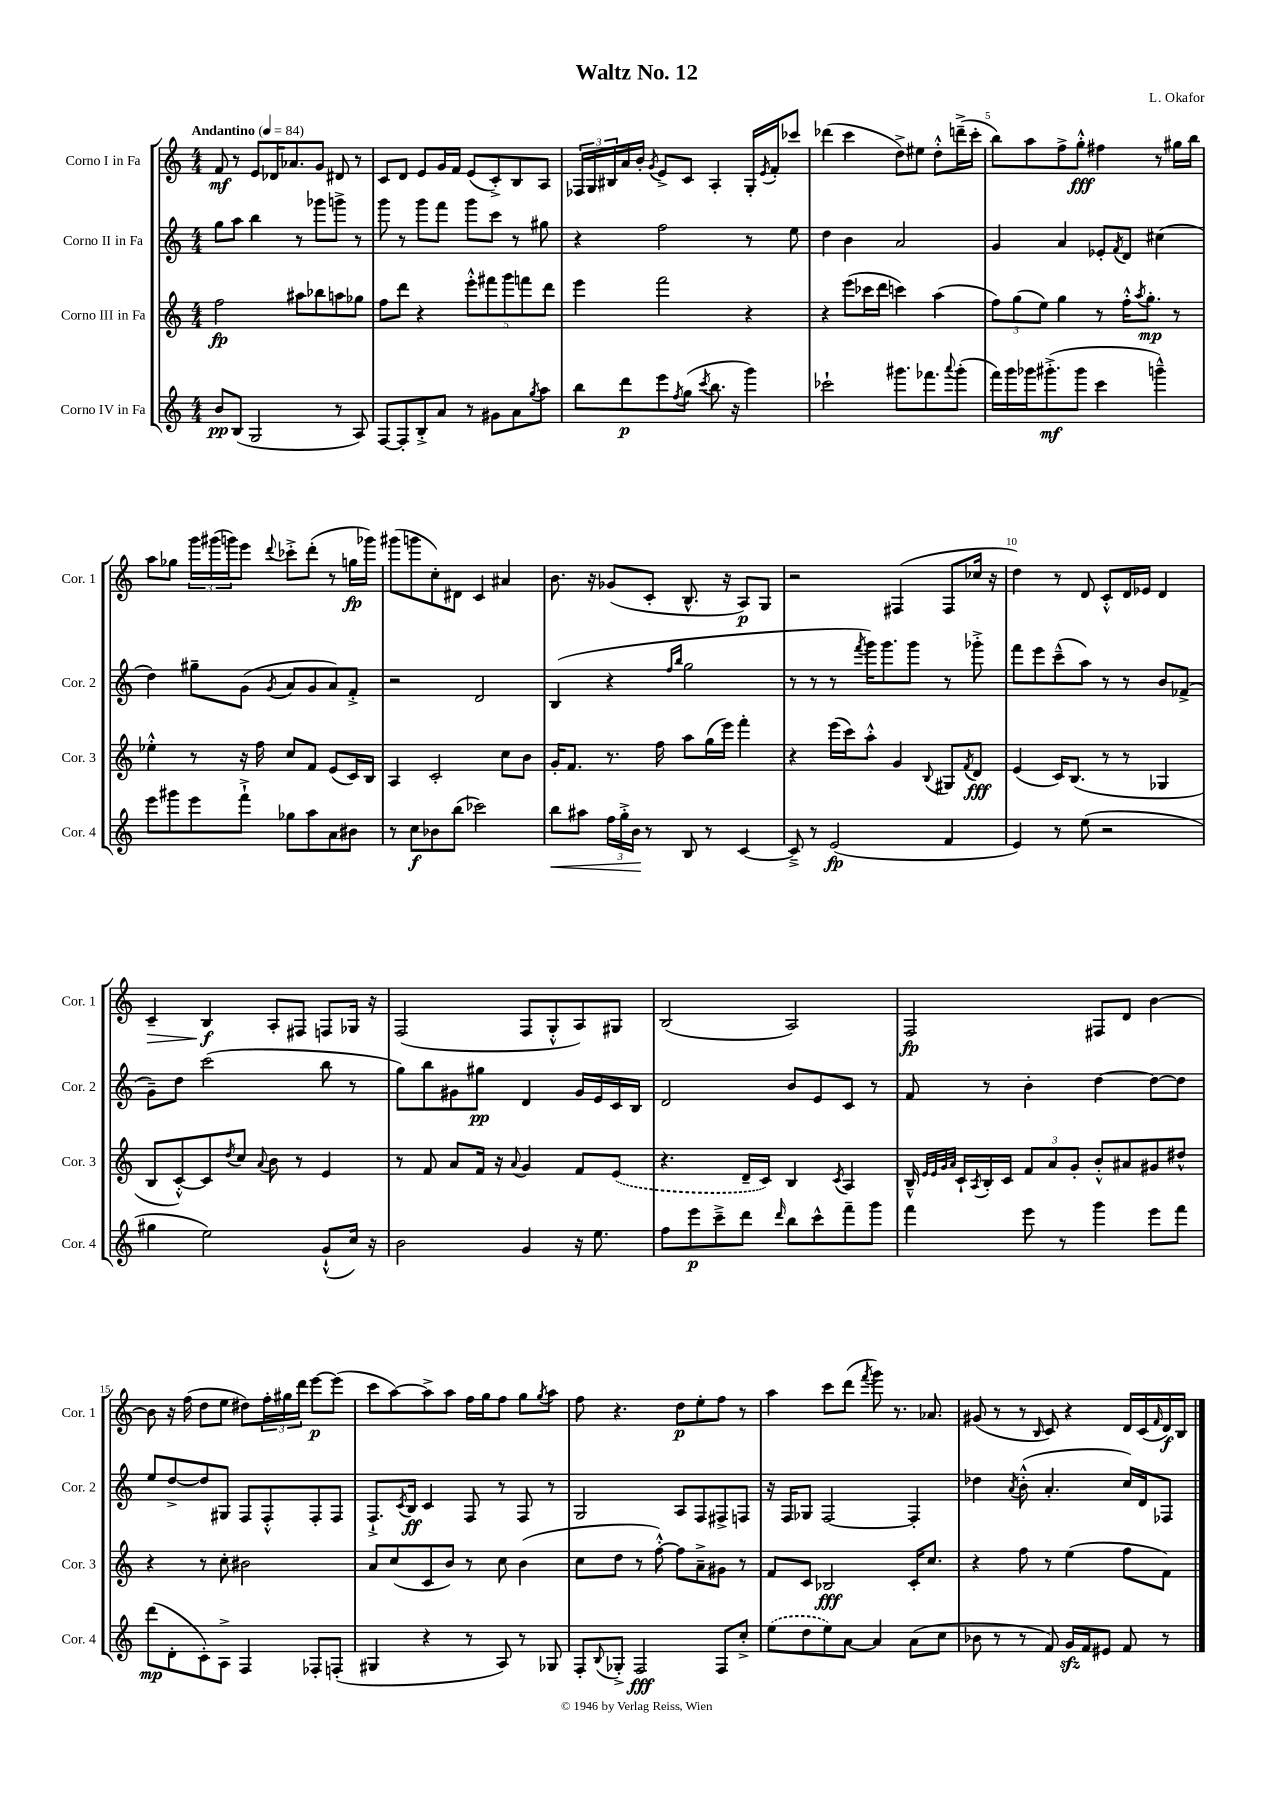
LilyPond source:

\header { title = "Waltz No. 12" composer = "L. Okafor" }
<<
\new StaffGroup <<
\new Staff = "s0" \with { instrumentName = "Corno I in Fa" shortInstrumentName = "Cor. 1" } {
    \clef treble \key c \major \numericTimeSignature \time 4/4 \tempo "Andantino" 4 = 84
    f'8\mf r8 e'8 des'16 aes'8. g'8 dis'8 r8 |
    c'8 d'8 e'8 g'16 f'16 e'8( c'8-.->) b8 a8 |
    \tuplet 3/2 { fes16 g16 bis16 } a'16 b'16-. \acciaccatura { g'8 } e'8-> c'8 a4-. g16-. \acciaccatura { e'8 } f'16-. ces'''8 |
    des'''4( c'''4 d''8->) eis''8 d''8-.-^ d'''16--->( c'''16-. |
    b''8) a''8 f''8-> g''8-.-^\fff fis''4 r8 gis''16 b''16 |
    a''8 ges''8 \tuplet 3/2 { g'''16 gis'''16( g'''16) } e'''8 \appoggiatura { d'''8 } ces'''8-.-> d'''8-.( r8 g''16\fp ges'''16) |
    gis'''8( g'''8 c''8-.) dis'8 c'4 ais'4 |
    b'8. r16 ges'8( c'8-. b8.-^ r16 a8\p) g8 |
    r2 fis4( fis8 ces''16 r16 |
    d''4) r8 d'8 c'8-.-^ d'16 ees'16 d'4 |
    c'4--\> b4\f\! a8-. fis8 f8 ges16 r16 |
    f2( f8 g8-.-^ a8) gis8 |
    b2( a2) |
    f2\fp fis8 d'8 b'4~ |
    b'8 r16 f''16( d''8 e''8 dis''8) \tuplet 3/2 { f''16-. gis''16 d'''16 } e'''8~\p e'''8( |
    c'''8 a''8~) a''8-> a''8 f''16 g''16 f''8 g''8 \acciaccatura { g''8 } a''8 |
    f''8 r4. d''8\p e''8-. f''8 r8 |
    a''4 c'''8 d'''8( \acciaccatura { f'''8 } g'''8) r8. aes'8. |
    gis'8( r8 r8 \grace { b16 } c'8) r4 d'16 c'16( \grace { f'16 } d'16\f) b16 \bar "|." |
}
\new Staff = "s1" \with { instrumentName = "Corno II in Fa" shortInstrumentName = "Cor. 2" } {
    \clef treble \key c \major \numericTimeSignature \time 4/4
    g''8 a''8 b''4 r8 ges'''8 g'''8-> r8 |
    g'''8 r8 g'''8 f'''8 g'''8 c'''8 r8 gis''8 |
    r4 f''2 r8 e''8 |
    d''4 b'4 a'2 |
    g'4 a'4 ees'8-. \acciaccatura { f'8 } d'8 cis''4( |
    d''4) gis''8-- g'8( \acciaccatura { g'8 } a'8 g'8 a'8) f'8-.-> |
    r2 d'2 |
    b4( r4 \grace { f''16 b''16 } g''2 |
    r8 r8 r8 \acciaccatura { f'''8 } g'''16) g'''8. g'''8 r8 ges'''8-.-> |
    f'''8 e'''8 c'''8---^( a''8) r8 r8 b'8 fes'8->( |
    g'8--) d''8 c'''2( b''8 r8 |
    g''8) b''8 gis'8 gis''8\pp d'4 gis'16 e'16 c'16 b16 |
    d'2 b'8 e'8 c'8 r8 |
    f'8 r8 b'4-. d''4~ d''8~ d''8 |
    e''8 d''8~-> d''8 gis8 f8 f8-.-^ f8-. f8 |
    f8.-!-> \acciaccatura { c'8 } b16\ff c'4 f8 r8 f8 r8 |
    g2 a8 f8 fis8-> f8 |
    r16 f16 ges8 f2~ f4-. |
    des''4 \acciaccatura { a'8 } b'8-.-^( a'4.-. c''16) d'16 fes8 \bar "|." |
}
\new Staff = "s2" \with { instrumentName = "Corno III in Fa" shortInstrumentName = "Cor. 3" } {
    \clef treble \key c \major \numericTimeSignature \time 4/4
    f''2\fp ais''8 bes''8 a''8 ges''8 |
    f''8 d'''8 r4 \tuplet 5/4 { e'''8-.-^ fis'''8 g'''8 f'''8 d'''8 } |
    e'''4 f'''2 r4 |
    r4 e'''8( ces'''16 d'''16 c'''4) a''4( |
    \tuplet 3/2 { f''8) g''8( e''8) } g''4 r8 f''16-.-^ \acciaccatura { a''8 } g''8.-.\mp r8 |
    ees''4-.-^ r8 r16 f''16 c''8 f'8 e'8( c'16) b16 |
    a4 c'2-. c''8 b'8 |
    g'16-. f'8. r8. f''16 a''8 g''16( e'''16) f'''4-. |
    r4 e'''16( c'''16) a''8-.-^ g'4 \appoggiatura { b8 } gis8 \acciaccatura { f'8 } d'8\fff |
    e'4( c'16) b8.( r8 r8 ges4 |
    b8 c'8~-.-^) c'8 \acciaccatura { d''8 } c''8 \appoggiatura { a'8 } b'8 r8 e'4 |
    r8 f'8 a'8 f'16 r16 \appoggiatura { a'8 } g'4 f'8 \once \slurDashed e'8( |
    r4. d'16-- c'16) b4 \acciaccatura { c'8 } a4 |
    b16---^ \grace { e'32 e'32 g'32 a'32 } c'16-! \acciaccatura { a8 } b16-. c'16 \tuplet 3/2 { f'8 a'8 g'8-. } b'8-.-^ ais'8 gis'8 dis''8-^ |
    r4 r8 c''8-. bis'2 |
    a'8 c''8( c'8 b'8) r8 c''8 b'4( |
    c''8 d''8 r8 f''8~-.-^) f''8 a'8---> gis'8 r8 |
    f'8 c'8 bes2\fff c'16-. c''8. |
    r4 f''8 r8 e''4( f''8 f'8) \bar "|." |
}
\new Staff = "s3" \with { instrumentName = "Corno IV in Fa" shortInstrumentName = "Cor. 4" } {
    \clef treble \key c \major \numericTimeSignature \time 4/4
    b'8\pp b8( g2 r8 a8) |
    f8~ f8-. b8-.-> a'8 r8 gis'8 a'8 \acciaccatura { g''8 } a''8 |
    b''8 d'''8\p e'''8 \acciaccatura { f''8 } g''8( \acciaccatura { c'''8 } b''8. r16 g'''4) |
    ces'''2-! gis'''8. fes'''8. \appoggiatura { a'''8 } gis'''8-.( |
    f'''16) g'''16 ges'''16 gis'''8.-.->\mf( gis'''8 c'''4 g'''4---^) |
    e'''8 gis'''8 e'''8 f'''8-!-> ges''8 a''8 a'8 bis'8 |
    r8 c''8\f bes'8 b''8( ces'''2) |
    b''8\< ais''8 \tuplet 3/2 { f''16 g''16-.-> b'16\! } r8 b8 r8 c'4~ |
    c'8---> r8 e'2\fp( f'4 |
    e'4) r8 e''8( r2 |
    gis''4 e''2) g'8-!-^( c''16) r16 |
    b'2 g'4 r16 e''8. |
    f''8 e'''8\p c'''8---> d'''8 \grace { d'''16 } b''8 c'''8-^ f'''8-- g'''8 |
    f'''4 e'''8 r8 g'''4 e'''8 f'''8 |
    d'''8\mp( d'8-. c'8-.) a8-> f4 fes8-. f8-.( |
    gis4 r4 r8 a8) r8 ges8 |
    f8-. \appoggiatura { b8 } ges8-.-> f2\fff f8 c''8-.-> |
    \once \slurDashed e''8( d''8 e''8) a'8~ a'4 a'8( c''8 |
    bes'8 r8 r8 f'8) g'16\sfz f'16 eis'8 f'8 r8 \bar "|." |
}
>>
>>
\layout { \context { \Score \override BarNumber.break-visibility = ##(#f #t #t) barNumberVisibility = #(every-nth-bar-number-visible 5) } }
